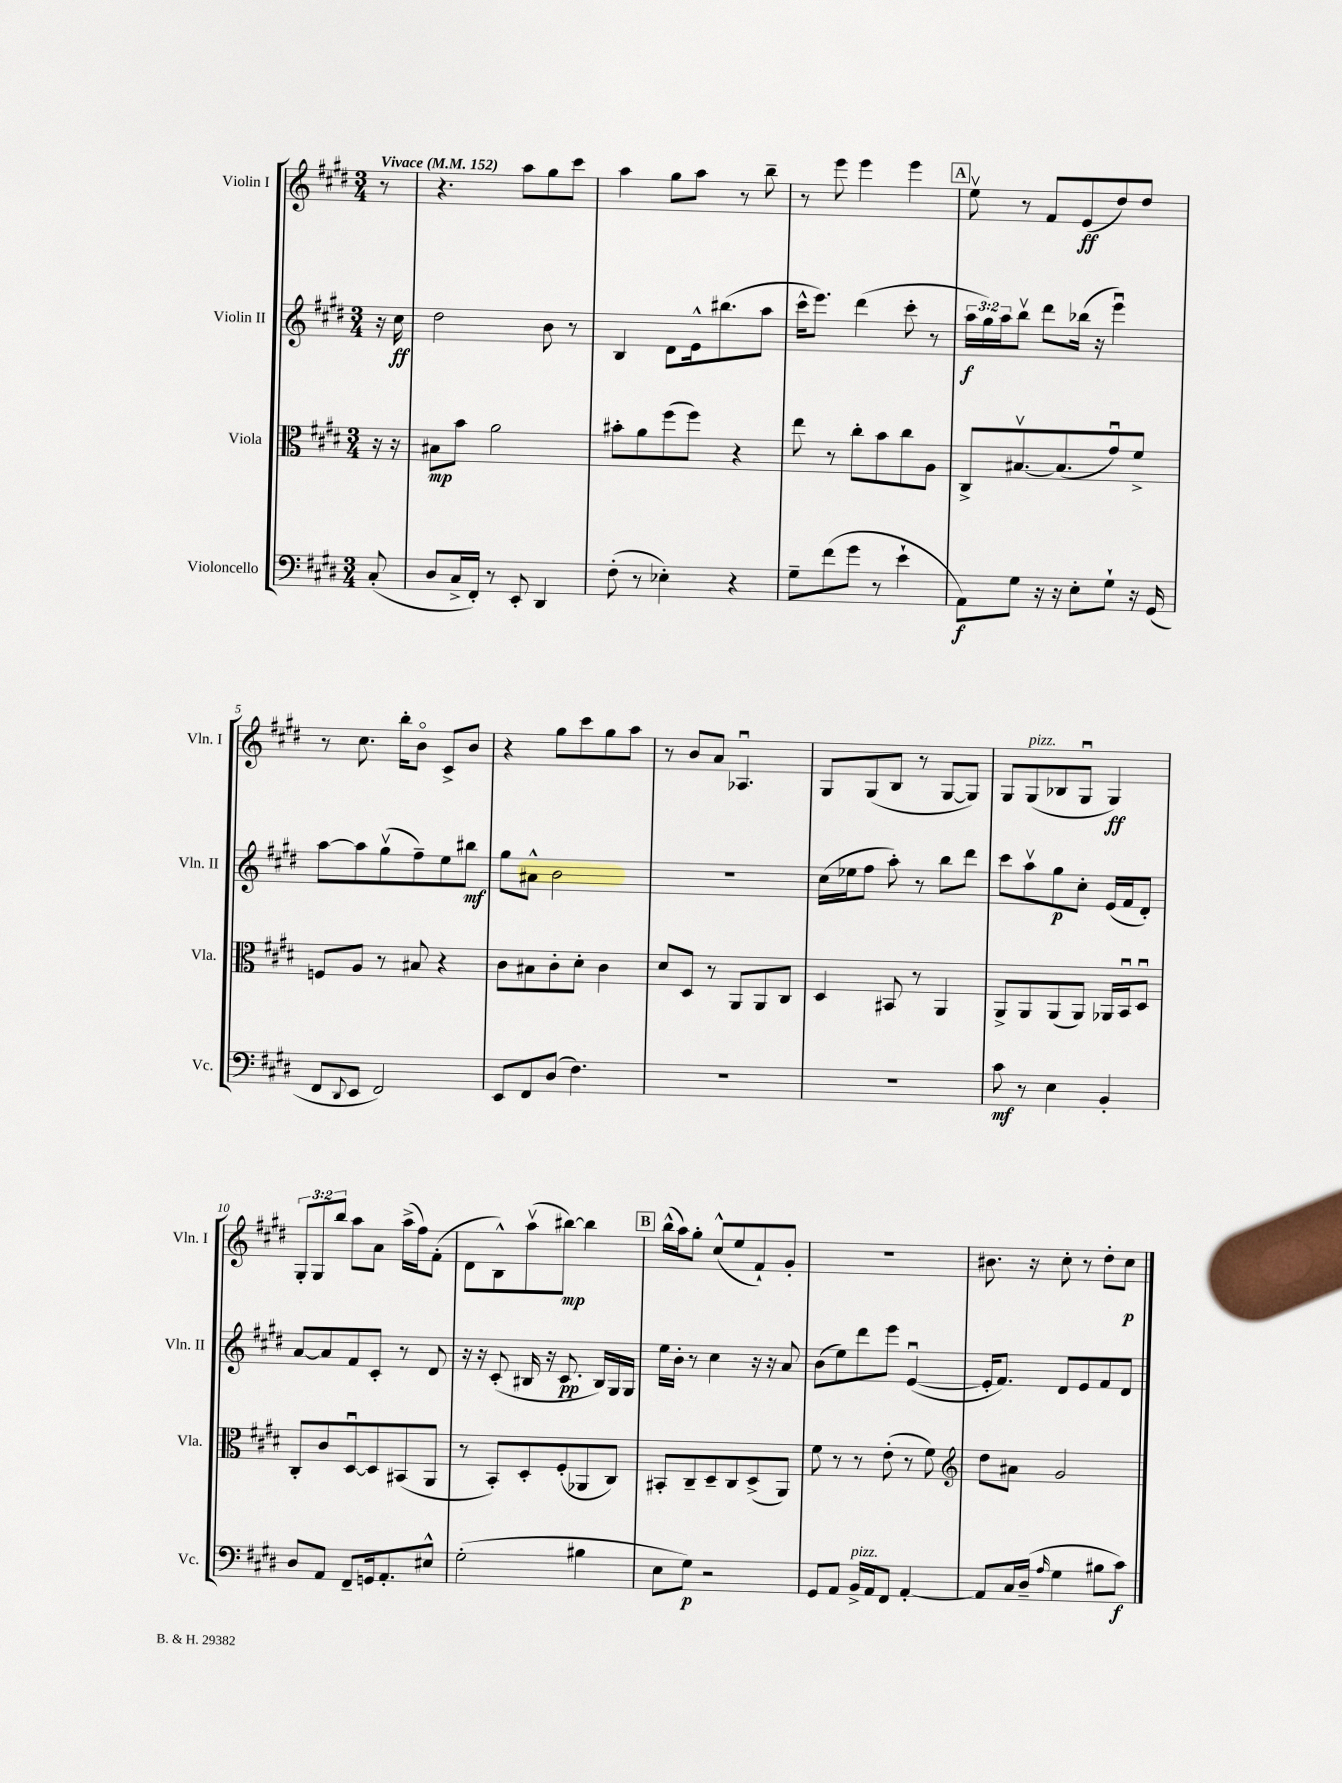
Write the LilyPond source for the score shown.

<<
\new StaffGroup <<
\new Staff = "s0" \with { instrumentName = "Violin I" shortInstrumentName = "Vln. I" } {
    \clef treble \key e \major \numericTimeSignature \time 3/4 \override Staff.TupletNumber.text = #tuplet-number::calc-fraction-text \partial 8 \tempo "Vivace" 4 = 152
    r8 |
    r4. a''8 gis''8 cis'''8 |
    a''4 gis''8 a''8 r8 b''8-- |
    r8 e'''8 e'''4 e'''4 |
    \mark \markup { \box "A" } e''8\upbow r8 fis'8 e'8\ff( dis''8) dis''8 |
    r8 cis''8. b''16-. b'8\flageolet cis'8-> b'8 |
    r4 gis''8 cis'''8 gis''8 a''8 |
    r8 b'8 a'8 aes4.\downbow |
    gis8 gis8( b8 r8 gis8~ gis8) |
    gis8 gis8^\markup { \italic "pizz." }( bes8 gis8\downbow gis4\ff) |
    \tuplet 3/2 { gis8-. gis8 b''8 } a''8 a'8 a''16->( fis''16) fis'8-.( |
    dis'8 b8-^) a''8\upbow( bis''8~\mp) bis''4 |
    \mark \markup { \box "B" } b''16-^( a''16) gis''8-. cis''8-^( e''8 fis'8-!) gis'8-. |
    R2. |
    bis'8. r16 cis''8-. r8 dis''8-. cis''8\p \bar "|." |
}
\new Staff = "s1" \with { instrumentName = "Violin II" shortInstrumentName = "Vln. II" } {
    \clef treble \key e \major \numericTimeSignature \time 3/4 \override Staff.TupletNumber.text = #tuplet-number::calc-fraction-text \partial 8
    r16 cis''16\ff |
    dis''2 b'8 r8 |
    b4 dis'8 e'16-^ bis''8.( a''8 |
    cis'''16-^ e'''8.) dis'''4( cis'''8-. r8 |
    \mark \markup { \box "A" } \tuplet 3/2 { a''16\f gis''16) a''16 } b''8\upbow dis'''8 bes''16( r16 e'''4\downbow) |
    a''8~ a''8 gis''8\upbow( fis''8--) e''8 bis''8\mf |
    gis''8 ais'8-^ b'2 |
    R2. |
    cis''16( ees''16 fis''8 a''8-.) r8 b''8 dis'''8 |
    cis'''8 a''8\upbow gis''8\p cis''8-. e'16( fis'16 dis'8-.) |
    a'8~ a'8 fis'8 cis'8-. r8 dis'8 |
    r16 r16 cis'8-.( bis16 r16 cis'8.\pp bis16) gis16 gis16 |
    \mark \markup { \box "B" } e''16 b'16-. r8 cis''4 r16 r16 a'8 |
    b'8( e''8) dis'''8 e'''8 e'4~\downbow( |
    e'16-. fis'8.) dis'8 e'8 fis'8 dis'8 \bar "|." |
}
\new Staff = "s2" \with { instrumentName = "Viola" shortInstrumentName = "Vla." } {
    \clef alto \key e \major \numericTimeSignature \time 3/4 \partial 8
    r16 r16 |
    bis8\mp b'8 a'2 |
    bis'8-. a'8 fis''8( fis''8) r4 |
    e''8 r8 cis''8-. b'8 cis''8 a8 |
    \mark \markup { \box "A" } cis8-> bis8.~\upbow bis8.( gis'8\downbow) fis'8-> |
    f8 a8 r8 bis8 r4 |
    cis'8 bis8 cis'8-. dis'8-. cis'4 |
    dis'8 dis8 r8 a,8 a,8 cis8 |
    dis4 bis,8 r8 a,4 |
    a,8-> a,8 a,8( a,8) aes,16 b,16\downbow dis8\downbow |
    cis8-. cis'8 dis8~\downbow dis8 bis,8( a,8 |
    r8 b,8-.) dis8-. fis8-.( aes,8 cis8) |
    \mark \markup { \box "B" } bis,8-. cis8-- dis8-- cis8 dis8->( a,8) |
    fis'8 r8 r8 e'8-.( r8 fis'8) |
    \clef treble dis''8 ais'8 gis'2 \bar "|." |
}
\new Staff = "s3" \with { instrumentName = "Violoncello" shortInstrumentName = "Vc." } {
    \clef bass \key e \major \numericTimeSignature \time 3/4 \partial 8
    cis8-.( |
    dis8 cis16-> fis,16-.) r8 e,8-. dis,4 |
    fis8-.( r8 ees4-.) r4 |
    gis8-- fis'8( gis'8 r8 e'4-! |
    \mark \markup { \box "A" } a,8\f) gis8 r16 r16 e8-. gis8-! r16 gis,16( |
    fis,8 \appoggiatura { dis,8 } e,8 fis,2) |
    e,8 fis,8 dis8( fis4.) |
    R2. |
    R2. |
    cis'8\mf r8 e4 b,4-. |
    dis8 a,8 fis,8-- g,16 a,8.-. eis8-^ |
    gis2-.( bis4 |
    \mark \markup { \box "B" } e8 gis8\p) r2 |
    gis,8 a,8 b,16->^\markup { \italic "pizz." } a,16 fis,8 a,4~-. |
    a,8 cis16 dis16--( \grace { a16 } gis4 bis8 cis'8\f) \bar "|." |
}
>>
>>
